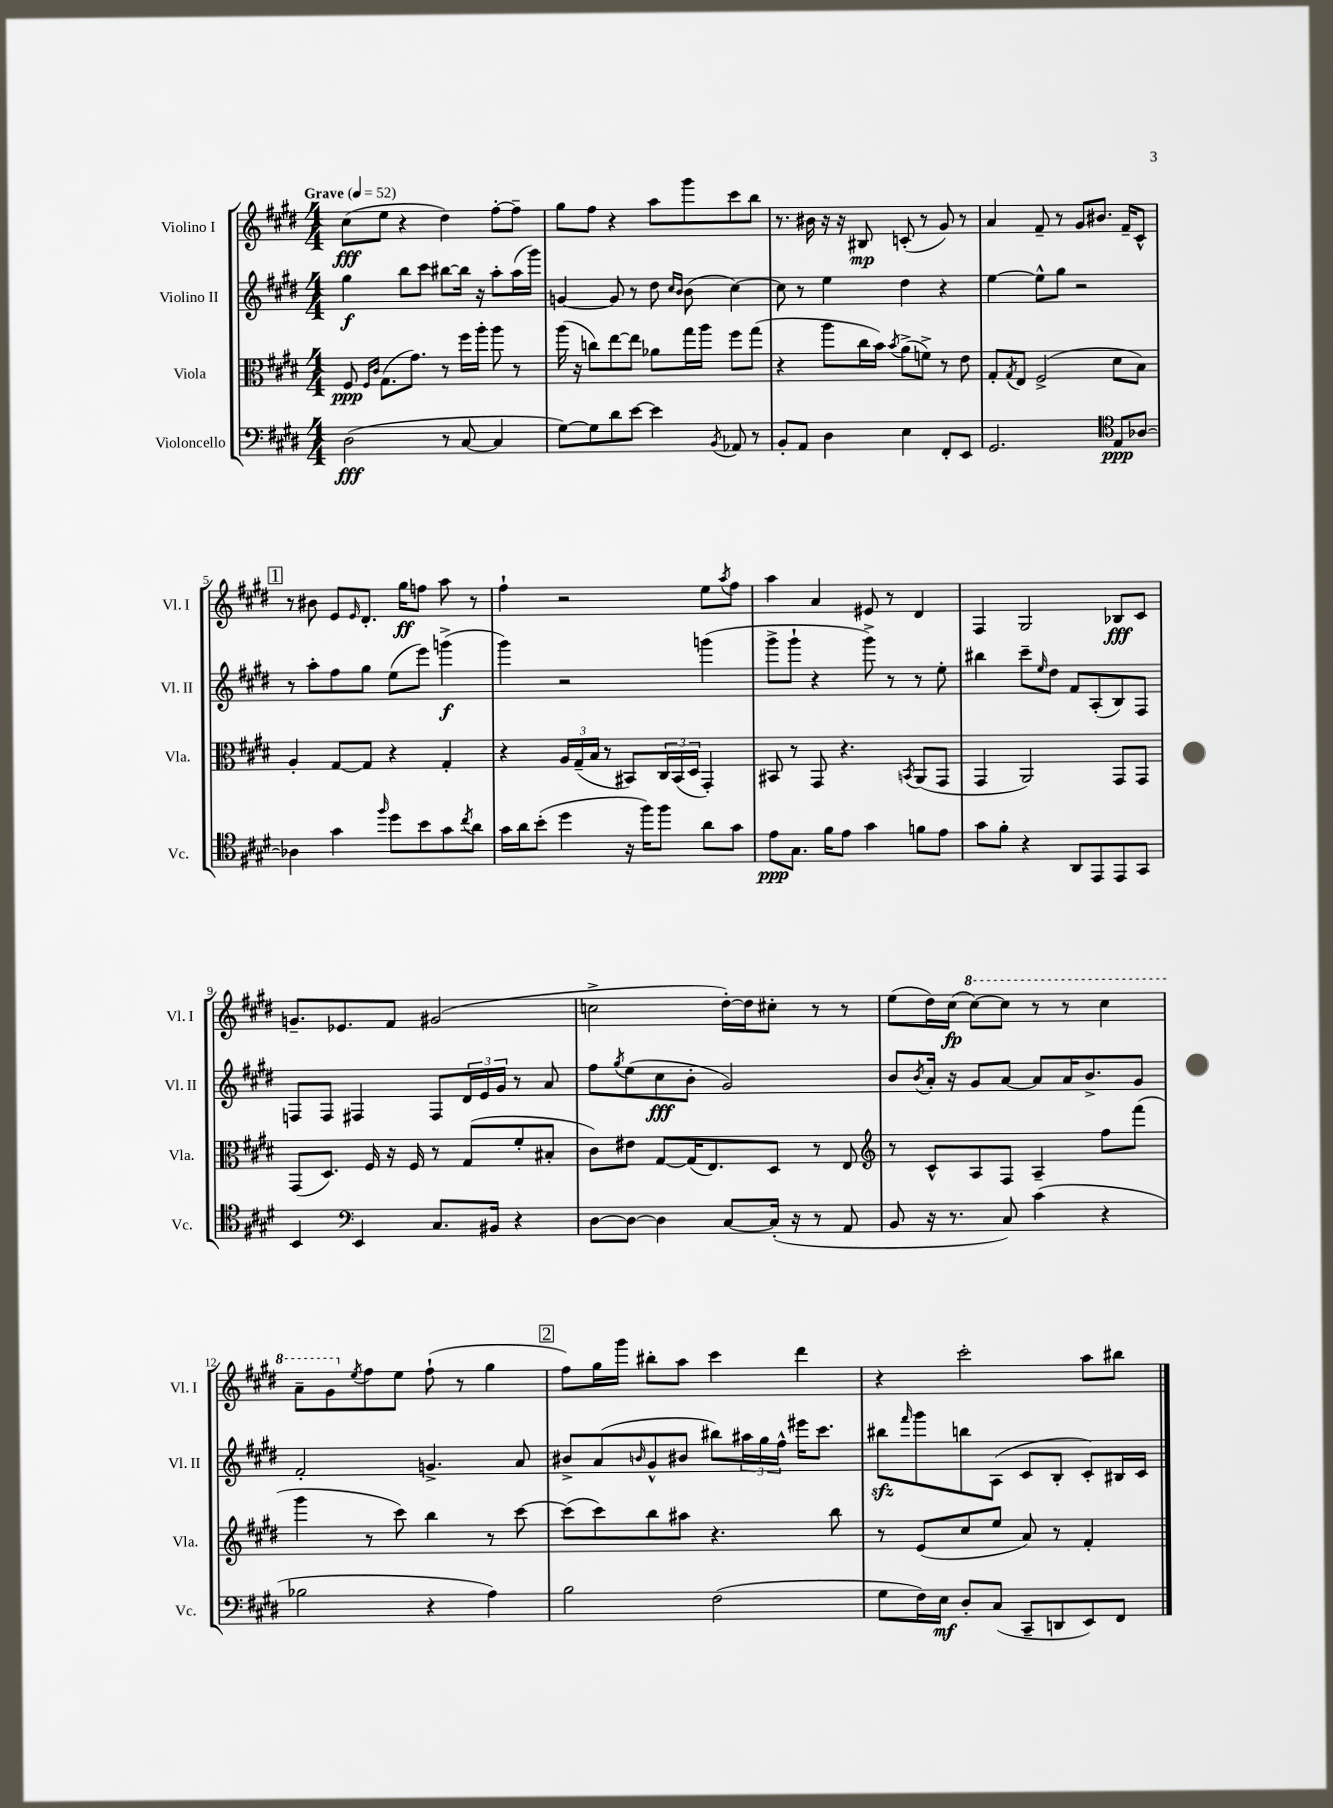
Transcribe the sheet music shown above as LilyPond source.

<<
\new StaffGroup <<
\new Staff = "s0" \with { instrumentName = "Violino I" shortInstrumentName = "Vl. I" } {
    \clef treble \key e \major \numericTimeSignature \time 4/4 \tempo "Grave" 4 = 52
    cis''8\fff( e''8 r4 dis''4) fis''8~-. fis''8-- |
    gis''8 fis''8 r4 a''8 gis'''8 cis'''8 b''8 |
    r8. bis'16 r16 r16 bis8\mp c'8-.( r8 gis'8) r8 |
    a'4 fis'8-- r8 gis'8 bis'8. fis'16-- cis'8-^ |
    \mark \markup { \box "1" } r8 bis'8 e'8 \grace { e'16 } dis'8.-. gis''16\ff f''8 a''8 r8 |
    fis''4-! r2 e''8 \acciaccatura { a''8 } fis''8 |
    a''4 a'4 eis'8 r8 dis'4 |
    fis4 gis2 bes8\fff cis'8 |
    g'8.-- ees'8. fis'8 gis'2( |
    c''2-> dis''16~-.) dis''16 cis''8-. r8 r8 |
    e''8( dis''16) cis''16\fp( \ottava #1 cis'''8~) cis'''8 r8 r8 cis'''4 |
    a''8-- gis''8 \ottava #0 \acciaccatura { e''8 } fis''8 e''8 fis''8-!( r8 gis''4 |
    \mark \markup { \box "2" } fis''8) gis''16 gis'''16 bis''8-. a''8 cis'''4 dis'''4 |
    r4 cis'''2-. a''8 bis''8 \bar "|." |
}
\new Staff = "s1" \with { instrumentName = "Violino II" shortInstrumentName = "Vl. II" } {
    \clef treble \key e \major \numericTimeSignature \time 4/4
    gis''4\f b''8 cis'''8 bis''8~ bis''16 r16 a''8-. a''16( gis'''16) |
    g'4~ g'8 r8 dis''8 \grace { cis''16 b'16 } b'8( cis''4~) |
    cis''8 r8 e''4 dis''4 r4 |
    e''4~ e''8-^ gis''8 r2 |
    \mark \markup { \box "1" } r8 a''8-. fis''8 gis''8 e''8( e'''8) g'''4->\f( |
    gis'''4) r2 g'''4( |
    gis'''8-> gis'''8-! r4 gis'''8->) r8 r8 e''8-. |
    bis''4 cis'''8-- \grace { e''16 } dis''8 fis'8 a8-.( b8) fis8 |
    f8 f8 fis4 fis8 \tuplet 3/2 { dis'16 e'16 gis'16 } r8 a'8 |
    fis''8 \acciaccatura { gis''8 } e''8( cis''8\fff b'8-. gis'2) |
    b'8 \acciaccatura { b'8 } a'16-. r16 gis'8 a'8~ a'8 a'16 b'8.-> gis'8 |
    fis'2-. g'4.-> a'8 |
    \mark \markup { \box "2" } bis'8-> a'8( \grace { b'16 } gis'8-^ bis'8 bis''8) \tuplet 3/2 { ais''16 gis''16 fis''16-^ } eis'''16 cis'''8. |
    bis''8\sfz \grace { fis'''16 } gis'''8 b''8 a8( cis'8 b8-. cis'8-.) bis16 cis'16 \bar "|." |
}
\new Staff = "s2" \with { instrumentName = "Viola" shortInstrumentName = "Vla." } {
    \clef alto \key e \major \numericTimeSignature \time 4/4
    fis8\ppp \grace { fis16 cis'16 } gis8.( gis'8.) r8 fis''16 a''16-. a''8 r8 |
    a''16( r16 c''8) e''8~ e''8 aes'8 gis''16 a''16 fis''8 gis''8( |
    r4 a''8 cis''16 b'16) \acciaccatura { b'8 } a'8->( f'8->) r8 e'8 |
    gis8-. \acciaccatura { gis8 } e8 fis2->( dis'8 b8) |
    \mark \markup { \box "1" } a4-. gis8~ gis8 r4 gis4-. |
    r4 \tuplet 3/2 { a16 gis16--( b16 } r8 bis,8) \tuplet 3/2 { cis16 bis,16( dis16 } gis,4-.) |
    bis,8 r8 gis,8 r4. \acciaccatura { b,8 } a,8( gis,8 |
    gis,4 a,2) gis,8 gis,8 |
    gis,8( dis8.) fis16 r16 fis16 r8 gis8( fis'8-. bis8-. |
    cis'8) eis'8 gis8~ gis16( e8.) dis8 r8 e8 |
    \clef treble r8 cis'8-^ a8 fis8 a4-- fis''8 fis'''8( |
    gis'''4 r8 cis'''8) b''4 r8 cis'''8~ |
    \mark \markup { \box "2" } cis'''8( cis'''8) b''8 ais''8 r4. b''8 |
    r8 e'8( cis''8 e''8 a'8) r8 fis'4-. \bar "|." |
}
\new Staff = "s3" \with { instrumentName = "Violoncello" shortInstrumentName = "Vc." } {
    \clef bass \key e \major \numericTimeSignature \time 4/4
    dis2\fff( r8 cis8~ cis4 |
    gis8~) gis8 dis'8 e'8~ e'4 \acciaccatura { b,8 } aes,8 r8 |
    b,8-. a,8 dis4 e4 fis,8-. e,8 |
    gis,2. \clef tenor e8\ppp aes8~ |
    \mark \markup { \box "1" } aes4 gis'4 \grace { fis''16 } dis''8 b'8 gis'8 \acciaccatura { cis''8 } a'8 |
    gis'16 a'16 b'8-.( dis''4 r16 fis''16) fis''8 a'8 gis'8 |
    e'8\ppp gis8. fis'16 e'8 gis'4 f'8 e'8 |
    gis'8 fis'8-. r4 a,8 e,8 e,8 gis,8 |
    b,4 \clef bass e,4 cis8. bis,16 r4 |
    dis8~ dis8~ dis4 cis8~ cis16-.( r16 r8 a,8 |
    b,8 r16 r8. cis8) cis'4( r4 |
    bes2 r4 a4) |
    \mark \markup { \box "2" } b2 fis2( |
    gis8 fis16) e16\mf dis8-. cis8( cis,8-- d,8 e,8) fis,8 \bar "|." |
}
>>
>>
